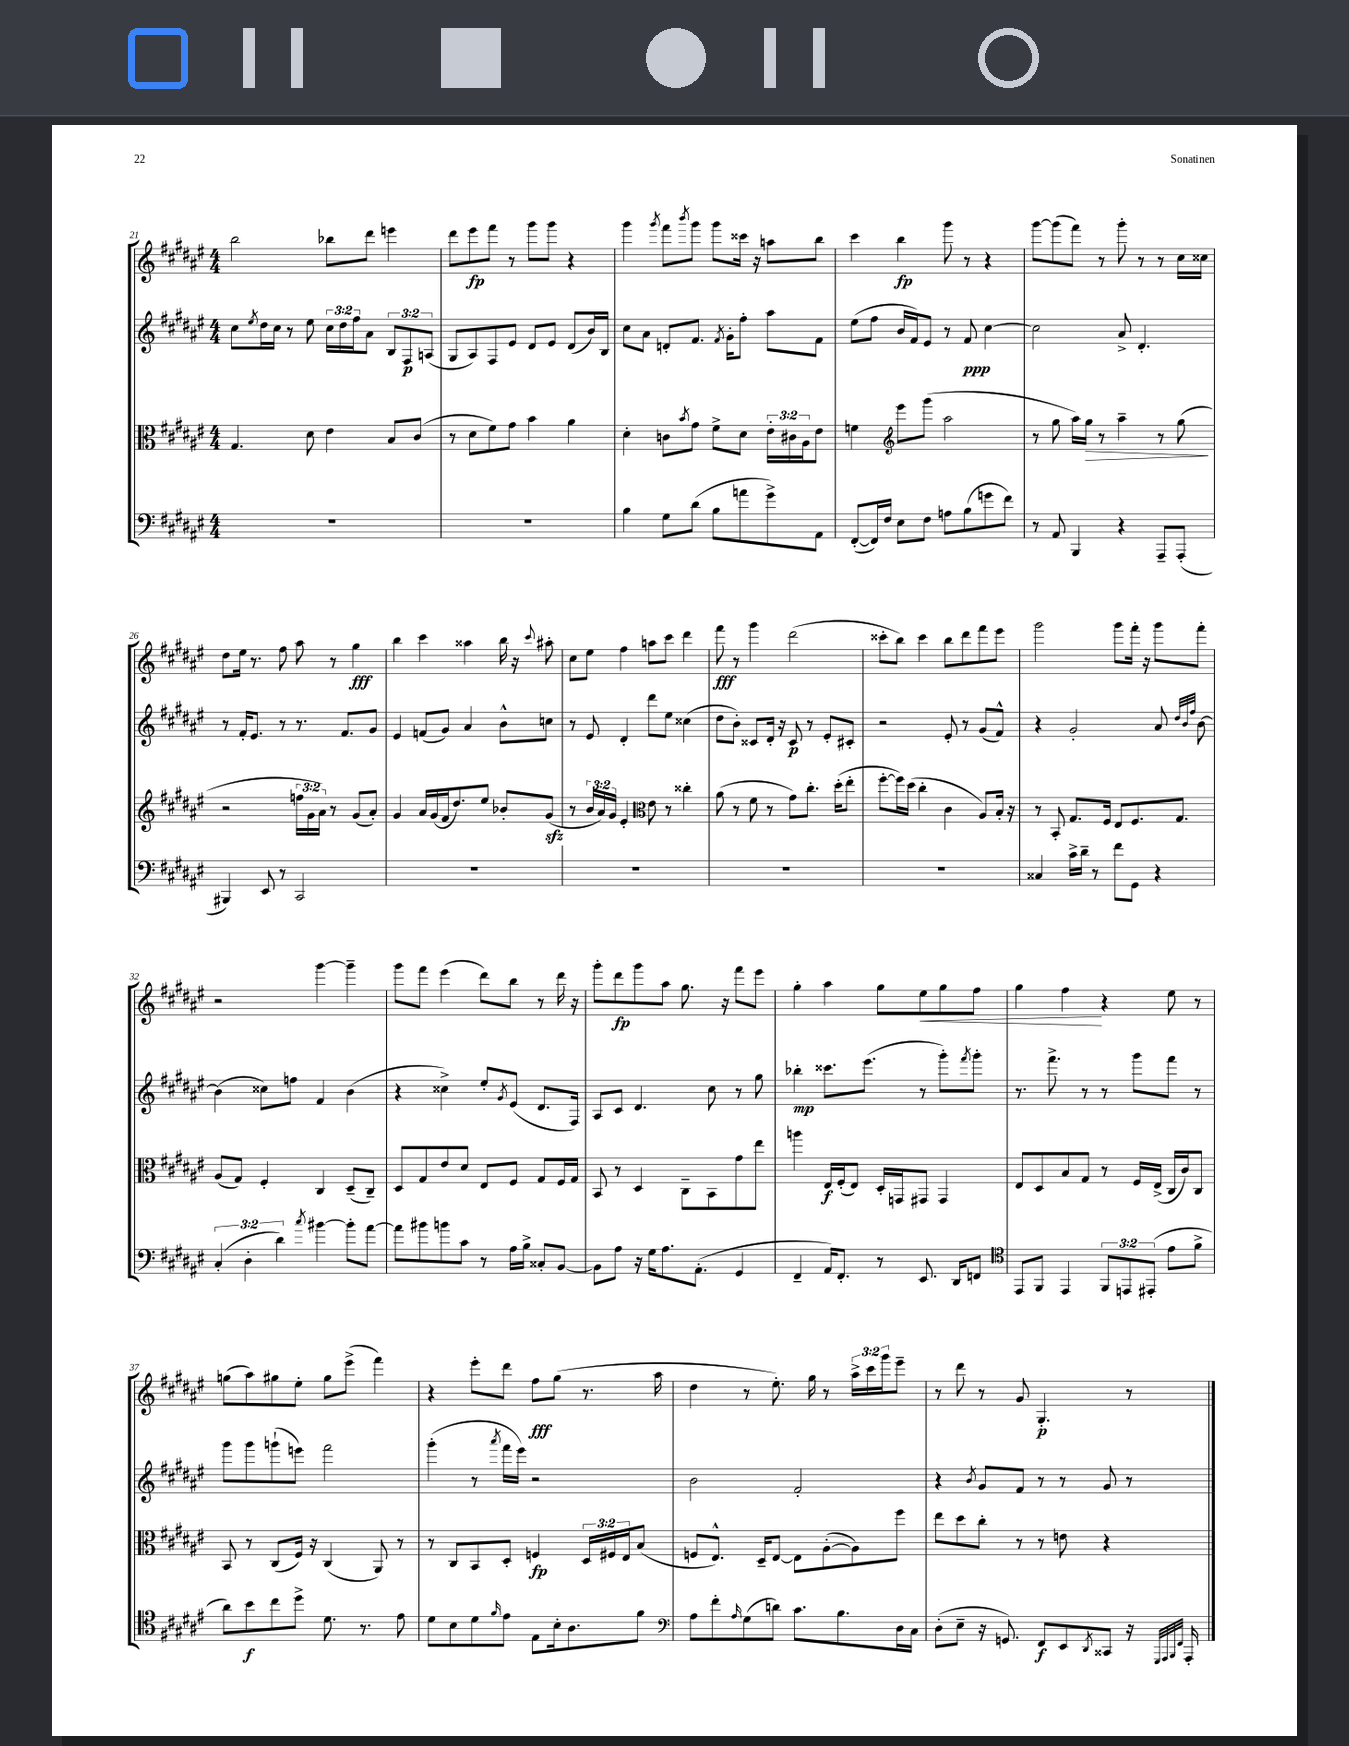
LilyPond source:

<<
\new StaffGroup <<
\new Staff = "s0" {
    \clef treble \key fis \major \numericTimeSignature \time 4/4 \override Staff.TupletNumber.text = #tuplet-number::calc-fraction-text
    b''2 bes''8 dis'''8 e'''4 |
    dis'''8 eis'''8\fp fis'''8 r8 gis'''8 gis'''8 r4 |
    gis'''4 \acciaccatura { gis'''8 } fis'''8 \acciaccatura { b'''8 } gis'''8 gis'''8 cisis'''16 r16 a''8 b''8 |
    cis'''4 b''4\fp gis'''8 r8 r4 |
    gis'''8~ gis'''8( fis'''8) r8 gis'''8-. r8 r8 cis''16 cisis''16 |
    dis''8 eis''16 r8. fis''8 ais''8 r8 gis''4\fff |
    b''4 cis'''4 aisis''4 b''16 r16 \appoggiatura { cis'''8 } ais''8-. |
    cis''8 eis''8 fis''4 a''8 cis'''8 dis'''4 |
    fis'''8\fff r8 gis'''4 dis'''2( |
    cisis'''8-. b''8) cisis'''4 b''8 dis'''8 fis'''8 eis'''8 |
    gis'''2 gis'''8 fis'''16-. r16 gis'''8 fis'''8-. |
    r2 gis'''4~ gis'''4-- |
    gis'''8 fis'''8 eis'''4( dis'''8) b''8 r8 dis'''16 r16 |
    gis'''8-. dis'''8\fp gis'''8 ais''8 gis''8. r16 fis'''8 eis'''8 |
    gis''4-. ais''4 gis''8 eis''8\< gis''8 fis''8 |
    gis''4 fis''4\! r4 eis''8 r8 |
    g''8( ais''8) gis''8 eis''8-. gis''8 eis'''8->( fis'''4) |
    r4 eis'''8-. dis'''8 fis''8\fff gis''8( r8. ais''16 |
    dis''4 r8 eis''8.-.) gis''16 r8 \tuplet 3/2 { ais''16-> cis'''16 gis'''16 } eis'''8-- |
    r8 dis'''8 r8 gis'8 gis4.-.\p r8 \bar "|." |
}
\new Staff = "s1" {
    \clef treble \key fis \major \numericTimeSignature \time 4/4 \override Staff.TupletNumber.text = #tuplet-number::calc-fraction-text
    cis''8 \acciaccatura { eis''8 } dis''16 cis''16 r8 eis''8 \tuplet 3/2 { cis''16 dis''16 fis''16 } ais'8 \tuplet 3/2 { b8 fis8\p a8( } |
    gis8 ais8) fis8 eis'8 dis'8 eis'8 dis'8( b'16) b16 |
    cis''8 ais'8 d'8-. fis'8. \acciaccatura { fis'8 } gis'16-. fis''8-. ais''8 fis'8 |
    eis''8( fis''8 b'16 fis'16) eis'8 r8 fis'8\ppp cis''4~ |
    cis''2 ais'8-> dis'4.-. |
    r8 fis'16-. eis'8. r8 r8. fis'8. gis'8 |
    eis'4 f'8( gis'8) ais'4 b'8-^ c''8 |
    r8 eis'8 dis'4-. dis'''8 eis''8 cisis''4( |
    dis''8 b'8-.) cisis'8 dis'16-. r16 cisis'8\p r8 eis'8-. cis'8-. |
    r2 eis'8-. r8 gis'8( fis'8-^) |
    r4 gis'2-. ais'8 \grace { dis''32 b'32 fis''32 } b'8~ |
    b'4( cisis''8) f''8 fis'4 b'4( |
    r4 cisis''4->) eis''8-. \acciaccatura { gis'8 } eis'8( dis'8. fis16) |
    ais8 cis'8 dis'4. cis''8 r8 gis''8 |
    bes''4-.\mp cisis'''8. eis'''8.( r8 gis'''8-.) \acciaccatura { fis'''8 } gis'''8-. |
    r8. fis'''8.-> r8 r8 gis'''8 fis'''8 r8 |
    gis'''8 gis'''8 g'''8-!( e'''8) fis'''2 |
    gis'''4-.( r8 \acciaccatura { ais'''8 } fis'''16 eis'''16) r2 |
    b'2 fis'2-. |
    r4 \acciaccatura { b'8 } gis'8 fis'8 r8 r8 gis'8 r8 \bar "|." |
}
\new Staff = "s2" {
    \clef alto \key fis \major \numericTimeSignature \time 4/4 \override Staff.TupletNumber.text = #tuplet-number::calc-fraction-text
    gis4. dis'8 eis'4 b8 cis'8( |
    r8 dis'8 fis'8) gis'8 b'4 ais'4 |
    dis'4-. c'8 \acciaccatura { b'8 } gis'8 fis'8-> dis'8 \tuplet 3/2 { eis'16-. cis'16 ais16 } eis'8 |
    f'4 \clef treble eis'''8 gis'''8( ais''2 |
    r8 gis''8 ais''16) gis''16\> r8 ais''4-- r8 gis''8\!( |
    r2 \tuplet 3/2 { f''16 gis'16 ais'16) } r8 gis'8( ais'8-.) |
    gis'4 ais'16 gis'16( fis'16 dis''8.) eis''8 bes'8-. gis'8\sfz( |
    r8 \tuplet 3/2 { b'16 ais'16) gis'16 } eis'4-. \clef alto eis'8 r8 cisis''4-. |
    ais'8( r8 fis'8 r8 gis'8) cis''8.-. dis''16-.( eis''8-. |
    fis''8~-. fis''16) dis''16( cis''4-. cis'4 ais8) b16-. r16 |
    r8 b,8-. gis8. fis16 eis8 fis8. gis8. |
    ais8( gis8) fis4-. cis4 dis8--( cis8--) |
    dis8 gis8 eis'8 dis'8 eis8 fis8 gis8 fis16 gis16 |
    b,8 r8 dis4 cis8-- b,8 gis'8 eis''8 |
    a''4 eis16\f fis16-.( eis8) dis16-. g,16 gis,8 gis,4 |
    eis8 dis8 b8 gis8 r8 fis16 eis16->( cis16 cis'16) cis8 |
    b,8 r8 cis8( fis16) r16 cis4( ais,8) r8 |
    r8 cis8 b,8 dis8-. f4\fp \tuplet 3/2 { dis16 fis16 eis16 } b8( |
    f8 eis8.-^) dis16-- eis8~ eis8 ais8~-.( ais8) fis''8 |
    eis''8 dis''8 cis''8-. r8 r8 e'8 r4 \bar "|." |
}
\new Staff = "s3" {
    \clef bass \key fis \major \numericTimeSignature \time 4/4 \override Staff.TupletNumber.text = #tuplet-number::calc-fraction-text
    R1 |
    R1 |
    b4 gis8 dis'8( b8 a'8 gis'8->) ais,8 |
    fis,8~-.( fis,16) fis16 eis8 fis8 a8 b8( g'8 fis'8) |
    r8 ais,8 b,,4 r4 ais,,8-- ais,,8-.( |
    bis,,4) eis,8 r8 cis,2 |
    R1 |
    R1 |
    R1 |
    R1 |
    cisis4 cis'16-> dis'16-- r8 fis'8 gis,8 r4 |
    \tuplet 3/2 { cis4-.( dis4-. dis'4) } \acciaccatura { cis''8 } bis'4~ bis'8-. ais'8~ |
    ais'8 bis'8 b'8 cis'8 r8 ais16 b16-> cisis8-. b,8~ |
    b,8 ais8 r16 gis16 ais8. ais,8.-.( gis,4 |
    fis,4-- ais,16) fis,8.-. r8 eis,8. dis,16 f,8 |
    \clef tenor eis,8 fis,8 eis,4 \tuplet 3/2 { fis,8 e,8 eis,8-.( } eis'8 fis'8-> |
    ais'8) b'8\f cis''8 dis''8-> dis'8. r8. eis'8 |
    dis'8 b8 dis'8 \grace { fis'16 } eis'8 eis8 b16-. ais8. fis'8 |
    \clef bass ais8 fis'8-. \grace { ais16 } gis8( d'8) cis'8. b8. dis16 cis16 |
    dis8-.( eis8-- r16 g,8.) fis,8\f eis,8 \acciaccatura { dis,8 } cisis,8 r16 \grace { gis,,32 ais,,32 b,,32 fis,32 } ais,,16-. \bar "|." |
}
>>
>>
\layout { \context { \Score currentBarNumber = #21 } }
